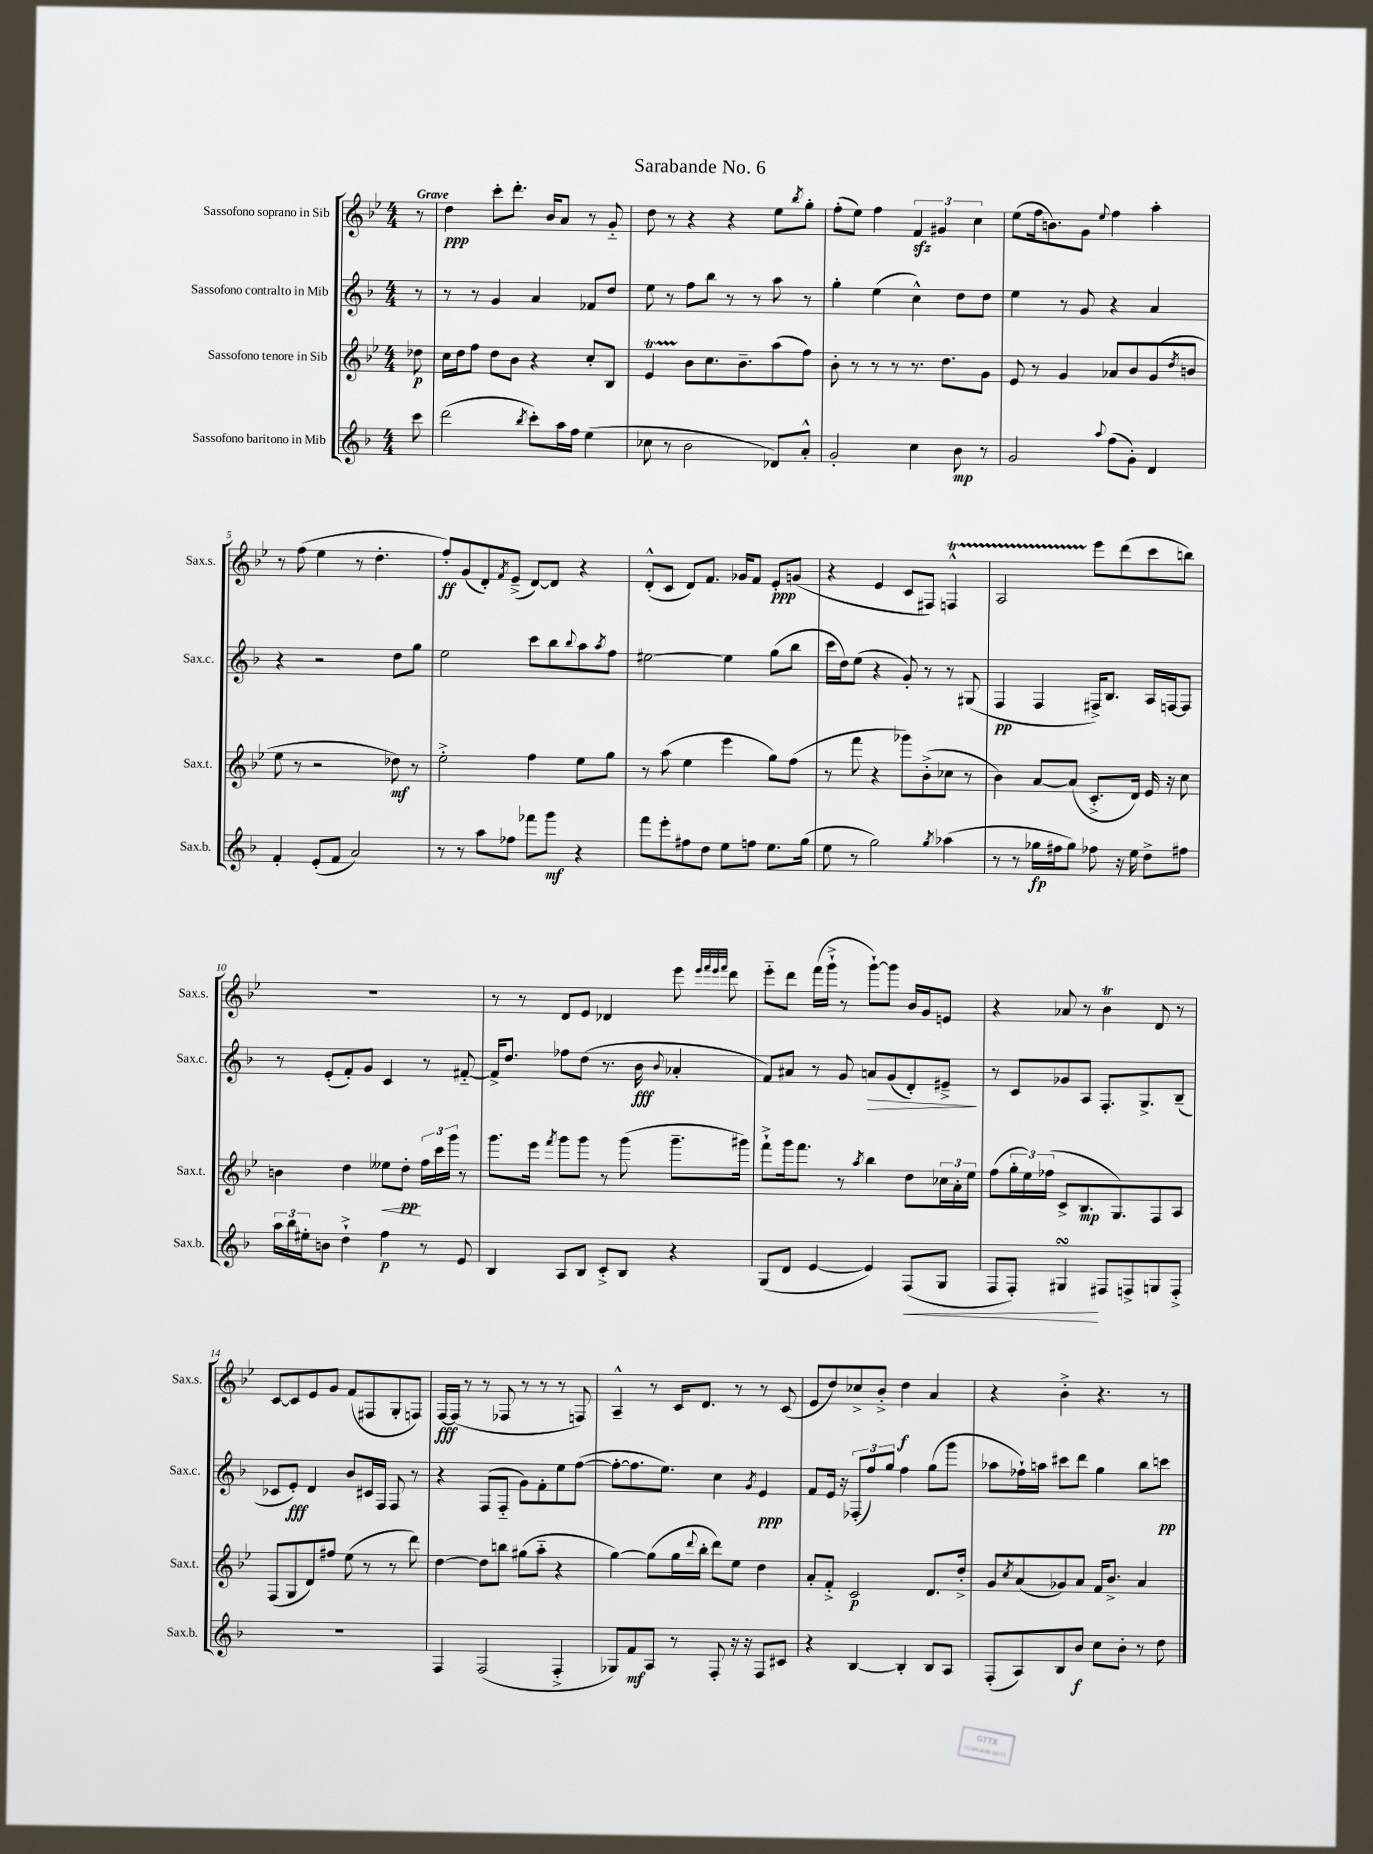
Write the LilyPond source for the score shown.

\header { title = "Sarabande No. 6" }
<<
\new StaffGroup <<
\new Staff = "s0" \with { instrumentName = "Sassofono soprano in Sib" shortInstrumentName = "Sax.s." } {
    \clef treble \key bes \major \numericTimeSignature \time 4/4 \partial 8 \tempo "Grave"
    r8 |
    d''4\ppp c'''8-. d'''8.-. bes'16 a'8 r8 g'8-_ |
    d''8 r8 r4 r4 ees''8 \acciaccatura { bes''8 } g''8-. |
    f''8-.( ees''8) f''4 \tuplet 3/2 { f'4\sfz gis'4 c''4 } |
    ees''8( f''16 b'8.) g'8 \appoggiatura { ees''8 } f''4 a''4-. |
    r8 f''8( ees''4 r8 d''4.-. |
    f''8-.\ff) g'8( d'8-.) \acciaccatura { f'8 } ees'8--->( d'8~) d'8 r4 |
    d'8-.-^( c'8 d'8) f'8. ges'16 f'8 ees'8-.\ppp g'8( |
    r4 ees'4 c'8 fis8) f4-^\startTrillSpan |
    a2 ees'''8\stopTrillSpan d'''8( c'''8 b''8) |
    R1 |
    r8 r8 d'8 ees'8 des'4 ees'''8 \grace { ees'''32 f'''32 ees'''32 f'''32 } d'''8 |
    ees'''8-_ d'''8 f'''16( g'''16-!-> r8 g'''8~-!) g'''8 bes'16 g'16 e'8 |
    r4 aes'8 r8 bes'4\trill d'8 r8 |
    c'8~ c'8 ees'8 g'8 f'8( fis8 g8-. f8) |
    f16~\fff f16( r8 r8 fes8 r8 r8 r8 f8) |
    a4---^ r8 c'16 d'8. r8 r8 c'8( |
    ees'8 d''8) ces''8-> bes'8-.-> d''4\f a'4 |
    r4 bes'4-.-> r4. r8 \bar "|." |
}
\new Staff = "s1" \with { instrumentName = "Sassofono contralto in Mib" shortInstrumentName = "Sax.c." } {
    \clef treble \key f \major \numericTimeSignature \time 4/4 \partial 8
    r8 |
    r8 r8 g'4 a'4 fes'8 d''8 |
    e''8 r8 f''8 bes''8 r8 r8 a''8 r8 |
    g''4-. e''4( c''4-^) d''8 d''8 |
    e''4 r8 g'8 r4 a'4 |
    r4 r2 d''8 g''8 |
    e''2 c'''8 bes''8 \appoggiatura { bes''8 } a''8 \acciaccatura { a''8 } f''8 |
    eis''2~ eis''4 g''8( bes''8 |
    c'''16 d''16) e''8( r4 g'8-.) r8 r8 gis8( |
    f4\pp f4 fis16->) bes8. a16 f16~ f8 |
    r8 e'8-.( f'8-.) g'8 c'4 r8 fis'8~-_ |
    fis'16-> d''8. fes''8 d''8( r8. bes'16\fff \appoggiatura { bes'8 } aes'4-. |
    f'8) ais'8 r8 g'8 a'8\> g'8( d'8-.) eis'8--->\! |
    r8 c'8 ges'8 a8 f8.-. g8.-> bes8--( |
    ces'8 e'8-.\fff) d'4 bes'8 cis'16 f16 f8 r8 |
    r4 f8( f8-_ g'8) f'8-. e''8 f''8~( |
    f''8~-. f''8. e''8.) c''4 \acciaccatura { g'8 } e'4\ppp |
    f'8 e'16 r16 \tuplet 3/2 { fes8-.( f''8) g''8 } f''4 g''8( g'''8 |
    aes''8 fes''16-!) a''16 cis'''8 d'''8 g''4 bes''8 c'''8\pp \bar "|." |
}
\new Staff = "s2" \with { instrumentName = "Sassofono tenore in Sib" shortInstrumentName = "Sax.t." } {
    \clef treble \key bes \major \numericTimeSignature \time 4/4 \partial 8
    des''8\p |
    c''16 d''16 f''8 d''8 bes'8 r4 c''8-. bes8 |
    ees'4\startTrillSpan bes'8\stopTrillSpan c''8. bes'8.-- a''8( f''8) |
    bes'8-. r8 r8 r8 r8. d''8. g'8 |
    ees'8 r8 g'4 aes'8 bes'8 g'8( \acciaccatura { d''8 } b'8 |
    ees''8 r8 r2 des''8\mf) r8 |
    ees''2-.-> f''4 ees''8 g''8 |
    r8 a''8( ees''4 ees'''4 g''8) f''8( |
    r8 f'''8 r4 ges'''8) bes'8-.->( ces''8 r8 |
    bes'4) a'8~ a'8( c'8.-.-> d'16) ees'16 r16 c''8 |
    b'4 d''4 eeses''8\< d''8-.\pp\! \tuplet 3/2 { f''16 c'''16 g'''16 } r8 |
    g'''8. ees'''16 \acciaccatura { f'''8 } g'''8 g'''8 r8 g'''8( g'''8.-- gis'''16) |
    f'''8-!-> g'''16 f'''8. r8 \acciaccatura { a''8 } bes''4 d''8 \tuplet 3/2 { ces''16 a'16-. ees''16 } |
    f''8( \tuplet 3/2 { g''16-. ees''16) fes''16( } c'8-> bes8.\mp g8.) f8 a8 |
    f8( g8 d'8) fis''8 ees''8( r8 r8 d'''8) |
    d''4~ d''8 b''8 gis''8( a''8-_ r4 |
    g''4~) g''8( g''16 \appoggiatura { d'''8 } bes''16-. d'''8) ees''8 d''4 |
    a'8-. f'8-.-> c'2\p d'8. d''16-.-> |
    g'8 \acciaccatura { c''8 } a'8( ges'8) a'8 f'16 bes'8.-> a'4 \bar "|." |
}
\new Staff = "s3" \with { instrumentName = "Sassofono baritono in Mib" shortInstrumentName = "Sax.b." } {
    \clef treble \key f \major \numericTimeSignature \time 4/4 \partial 8
    c'''8 |
    d'''2( \acciaccatura { bes''8 } c'''8-.) a''16 f''16 e''4( |
    ces''8 r8 bes'2 des'8) a'8-.-^ |
    g'2-. c''4 bes'8\mp r8 |
    g'2 \appoggiatura { a''8 } f''8( g'8-.) d'4 |
    f'4-. e'8-.( f'8 a'2) |
    r8 r8 a''8 fes''8 fes'''8 g'''8\mf r4 |
    f'''8 e'''8-. fis''8 d''8 e''8 f''8 e''8. g''16( |
    e''8 r8 g''2) \acciaccatura { g''8 } aes''4( |
    r8 r8 ges''16\fp fis''16 ges''8) fes''8 r16 e''16 d''8-> fis''8 |
    \tuplet 3/2 { a''16 bes''16 eis''16-. } b'8 d''4-!-> f''4\p r8 e'8 |
    bes4 a8 bes8 c'8-.-> bes8 r4 |
    g8( d'8 e'4~ e'4) f8\<( g8 |
    f8 f8-.) gis4\turn\! fis8 f8-> g8 f8-.-> |
    R1 |
    f4 f2( f4-.-> |
    ges8) f'8\mf a8 r8 f8-. r16 r16 f8 cis'8 |
    r4 bes4~ bes4-. bes8 a8 |
    f8-.( a8) bes8 bes'8\f c''8 bes'8-. r8 d''8 \bar "|." |
}
>>
>>
